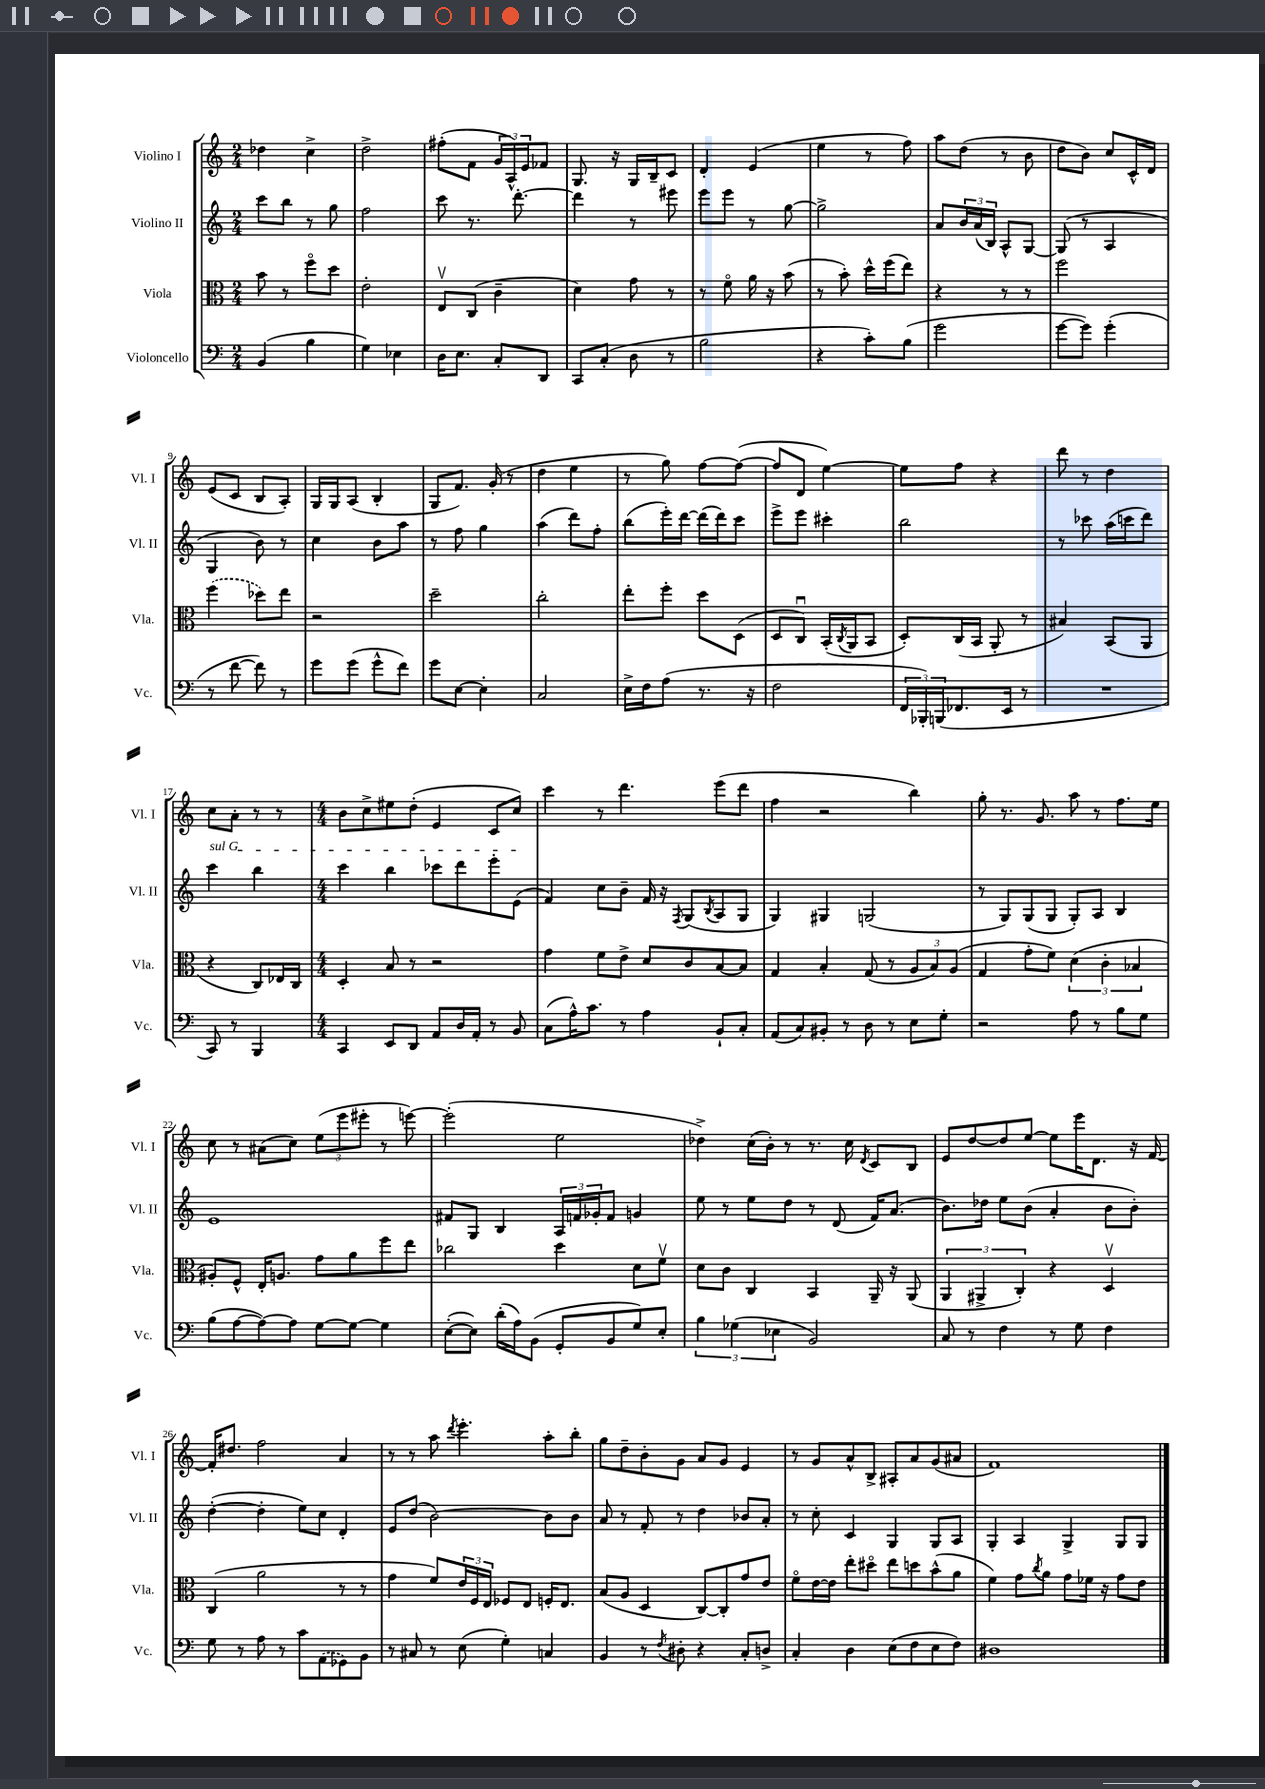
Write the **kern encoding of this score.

**kern	**kern	**kern	**kern
*staff4	*staff3	*staff2	*staff1
*clefF4	*clefC3	*clefG2	*clefG2
*k[]	*k[]	*k[]	*k[]
*M2/4	*M2/4	*M2/4	*M2/4
(4BB	8b	8ccc	4dd-
.	8r	8bb	.
4B	8ffo	8r	4cc^
.	8dd	8gg	.
=	=	=	=
4G)	2e'	2ff	2dd^
4E-	.	.	.
=	=	=	=
16D	8Ev	8ccc	(8ff#'
8.E	.	.	.
.	(8C	8.r	8f
8C'	4c~	.	24g
.	.	.	24A^^)
.	.	[8.ddd'	.
.	.	.	24e
8DD	.	.	8f-
=	=	=	=
8CC	4d)	4ddd]	8.G
(8C'	.	.	.
.	.	.	16r
8D	8g	8r	16G
.	.	.	16B~
8r	8r	8eee#	8c
=	=	=	=
2B	8r	8eee	4d'
.	8fo	8eee	.
.	16a	8r	(4e
.	16r	.	.
.	(8b	[8gg	.
=	=	=	=
4r	8r	2gg^]	4ee
.	8b')	.	.
8c')	16dd^^	.	8r
.	(16ff	.	.
(8B	8ee)	.	8ff)
=	=	=	=
2g	4r	8a	8aa
.	.	24b	(8dd
.	.	(24a	.
.	.	24B)	.
.	8r	8A^^	8r
.	8r	[8G	8b
=	=	=	=
[8g	2ff	(8G]	8dd
8g])	.	8r	8b)
(4g'	.	4A	8cc
.	.	.	16c^^
.	.	.	16d
=	=	=	=
8r	(4ff	4G	(8e
[8f	.	.	8c
8f])	8dd-)	8b)	8B
8r	8ee	8r	8A')
=	=	=	=
8g	2r	4cc	16G
.	.	.	16G
(8g	.	.	(8A
8g^^	.	8b	4B'
8f)	.	8aa	.
=	=	=	=
8g	2dd~	8r	8G
[8E	.	8ff	8.f)
4E']	.	4gg	.
.	.	.	(16g'
.	.	.	8r
=	=	=	=
2C	2cc'	(4aa	4dd
.	.	8ddd)	4ee
.	.	8ff'	.
=	=	=	=
16E^	8ee'	(8bb	8r
16F	.	.	.
(8A	8ff'	16eee')	8gg)
.	.	[16ddd	.
8.r	8dd	(16ddd]	[8ff
.	.	16ddd)	.
.	(8D	8ccc	(8ff_
16r	.	.	.
=	=	=	=
2F	8D	8eee^	8ff]
.	8Cu)	8eee	8d
.	(16BB'	4ccc#'	[4ee)
.	8qC	.	.
.	16AA	.	.
.	8BB	.	.
=	=	=	=
24FF	8D')	2bb	8ee]
24BBB-')	.	.	.
(24BBB	.	.	.
8.FF-	(16C	.	8ff
.	16BB	.	.
.	8AA'	.	4r
16EE	.	.	.
8r	8r	.	.
=	=	=	=
2r	4B#)	8r	8ddd
.	.	8ccc-	8r
.	(8BB	(16aa	4dd
.	.	16ccc	.
.	8AA	8ddd)	.
=	=	=	=
8CC)	4r	4ccc	8cc
8r	.	.	8a'
4BBB	8C)	4bb	8r
.	16E-	.	8r
.	16C	.	.
=	=	=	=
*M4/4	*M4/4	*M4/4	*M4/4
4CC	4D'	4ccc	8b
.	.	.	8cc^
8EE	8B	4bb	8ee#
8DD	8r	.	(8dd'
8AA	2r	8ccc-	4e
16D	.	8ddd	.
16AA'	.	.	.
8r	.	8eee'	8c
8BB	.	(8e	8cc)
=	=	=	=
(8C	4g	4f)	4ccc
16A^^)	.	.	.
8.c	.	.	.
.	8f	8cc	8r
8r	8e^	8b~	4.ddd
4A	8d	16f	.
.	.	16r	.
.	.	8qF	.
.	8c	(8G	.
.	.	8qB	.
8BB`	[8B	8A	(8eee
8C'	8B]	8G	8ddd
=	=	=	=
(8AA	4G	4G)	4ff
8C)	.	.	.
8BB#'	4B'	4G#	2r
8r	.	.	.
8D	(8G	(2G	.
8r	8r	.	.
8E	12A	.	4bb)
.	12B)	.	.
8G'	.	.	.
.	(12A	.	.
=	=	=	=
2r	4G	8r	8gg'
.	.	8G)	8.r
.	8g'	(8G	.
.	.	.	8.g
.	8f)	8G	.
8A	(6d	8G')	8aa
8r	.	8A	8r
.	6c'	.	.
8B	.	4B	8.ff
.	6B-	.	.
8G	.	.	.
.	.	.	16ee
=	=	=	=
(8B	8A#')	1e	8cc
[8A	8F^^	.	8r
8A_)	16E'	.	(8a#
.	8.A	.	.
8A]	.	.	8cc)
[8G	8g	.	(12ee
.	.	.	12eee
8G_	8a	.	.
.	.	.	12eee#'
4G]	8ff	.	8r
.	8ee	.	[8eee)
=	=	=	=
([8E'	2cc-	8f#	(2eee']
8E])	.	8G	.
(16d'	.	4B	.
16A)	.	.	.
(8BB	.	.	.
8GG'	4dd	24A	2ee
.	.	24f	.
.	.	24g-'	.
8BB	.	8f	.
8G)	8d	4g	.
8E'	8fv	.	.
=	=	=	=
6B	8d	8ee	4dd-^)
.	8c	8r	.
(6G-	.	.	.
.	4C	8ee	(16cc
.	.	.	16b')
6E-	.	.	.
.	.	8dd	8r
2BB)	4BB	8r	8.r
.	.	(8d	.
.	.	.	16cc
.	.	.	8qd
.	16AA~	16f)	8c
.	16r	(8.a	.
.	(8AA	.	8B
=	=	=	=
8C	6AA	8.b)	8e
8r	.	.	[8dd
.	6AA#^	.	.
.	.	16dd-	.
4F	.	8ee	8dd]
.	6C')	.	.
.	.	(8b	[8ee
8r	4r	4a'	8ee]
8G	.	.	16eee
.	.	.	8.d
4F	4Dv	8b	.
.	.	8b')	16r
.	.	.	[16f
=	=	=	=
8G	(4C	([4dd'	16f']
.	.	.	8.dd#
8r	.	.	.
8A	2a	4dd']	2ff
8r	.	.	.
8c	.	8ee)	.
(8AA	.	8cc	.
8GG-)	8r	4d'	4a
8BB	8r	.	.
=	=	=	=
8r	4g	8e	8r
8C#	.	(8dd	8r
8r	8f)	[2b)	8aa
.	.	.	8qddd
(8E	24e	.	4.eee'
.	24F	.	.
.	24E	.	.
4G')	8F-	.	.
.	8E	.	.
4C	16F'	8b]	8aa'
.	8.E	.	.
.	.	8b	8bb'
=	=	=	=
4BB	(8B	8a	8gg
.	8A	8r	8dd~
8r	4D	8f'	8b'
8qF	.	.	.
8D#'	.	8r	8g
4r	[8C)	4dd	8a
.	8C']	.	8g
8C'	8g	8b-	4e
8D^	8e	8a'	.
=	=	=	=
4C'	8fo	8r	8r
.	[16e	8cc'	8g
.	16e]	.	.
4D	8ee'	4c	8a^^
.	8dd#o	.	8B^
(8E	8ee	4G	8A#'
8F	8dd	.	8a
8E	(8b^^	8G	(8g
8F)	8a	8A	8a#
=	=	=	=
1D#	4f)	4G'	1f)
.	8g	4A	.
.	8qcc	.	.
.	8a	.	.
.	8g	4G^	.
.	16f-	.	.
.	16r	.	.
.	8g	8G	.
.	8e	8G	.
==	==	==	==
*-	*-	*-	*-
